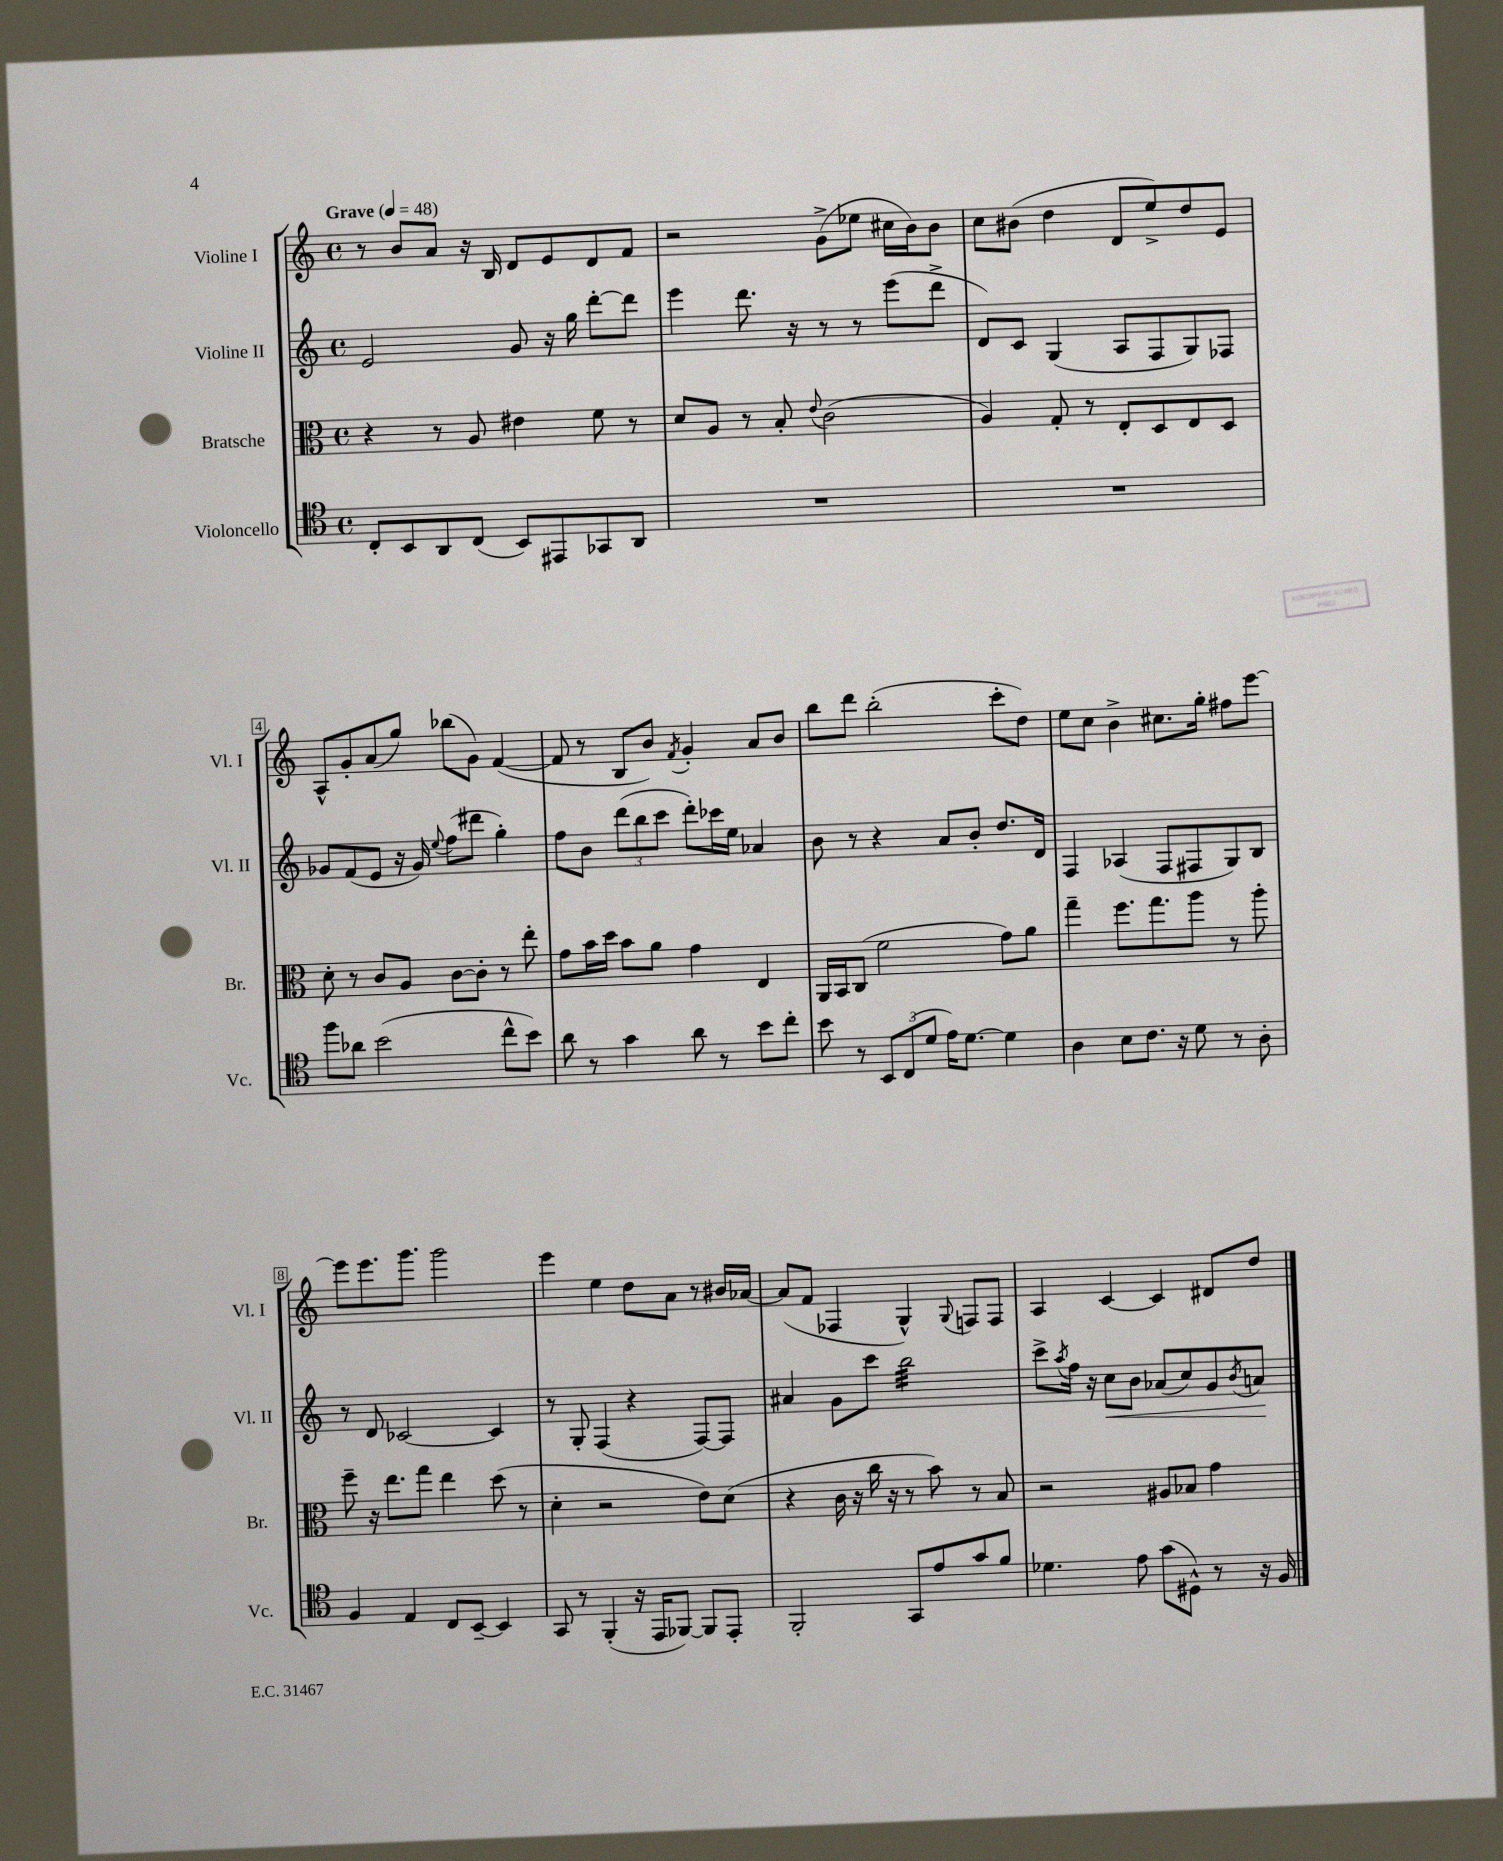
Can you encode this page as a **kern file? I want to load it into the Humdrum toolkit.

**kern	**kern	**kern	**dynam	**kern
*part4	*part3	*part2	*part2	*part1
*staff4	*staff3	*staff2	*staff2	*staff1
*I"Violoncello	*I"Bratsche	*I"Violine II	*	*I"Violine I
*I'Vc.	*I'Br.	*I'Vl. II	*	*I'Vl. I
*clefC4	*clefC3	*clefG2	*	*clefG2
*k[]	*k[]	*k[]	*	*k[]
*M4/4	*M4/4	*M4/4	*	*M4/4
*met(c)	*met(c)	*met(c)	*	*met(c)
*MM48	*MM48	*MM48	*	*MM48
=1	=1	=1	=1	=1
!	!	!	!	!LO:TX:a:B:t=Grave
8C'/L	4r	2e/	.	8r
8BB/	.	.	.	8b/L
8AA/	8r	.	.	8a/J
(8C/J	8A/	.	.	16r
.	.	.	.	16B/
8BB/L)	4e#X\	8g/	.	8d/L
8EE#X/	.	16r	.	8e/
.	.	16gg\	.	.
8GG-X/	8f\	[8ddd'\L	.	8d/
8AA/J	8r	8ddd\J]	.	8f/J
=2	=2	=2	=2	=2
1r	8d/L	4eee\	.	2r
.	8A/J	.	.	.
.	8r	8.ddd\	.	.
.	8B'/	.	.	.
.	.	16r	.	.
.	8qqe/	.	.	.
.	(2c\	8r	.	(8g^\L
.	.	8r	.	8ee-X\J
.	.	(8eee\L	.	16cc#X\LL
.	.	.	.	16b\J)
.	.	8ddd^\J	.	8b\J
=3	=3	=3	=3	=3
1r	4A/)	8d/L)	.	8cc\L
.	.	8c/J	.	(8b#X\J
.	8G'/	(4G/	.	4dd\
.	8r	.	.	.
.	8E'/L	8A/L	.	8d/L
.	8D/	8F/	.	8ee^/)
.	8E/	8G/)	.	8dd/
.	8D/J	8F-X/J	.	8e/J
!!LO:LB:g=z
=4	=4	=4	=4	=4
8ff\L	8d'\	8g-X/L	.	8A^^/L
8a-X\J	8r	(8f/	.	8g'/
(2b\	8c/L	8e/J	.	(8a/
.	8A/J	16r	.	8gg/J)
.	.	16g-/)	.	.
.	.	8qqee/	.	.
.	[8c\L	(8ff\L	.	(8bb-X\L
.	8c'\J]	8ddd#X\J	.	8g\J)
8cc^^\L	8r	4gg'\)	.	([4f/
8b\J)	8ee'\	.	.	.
=5	=5	=5	=5	=5
8a\	8g\L	8ff\L	.	8f/]
8r	16b\L	8b\J	.	8r
.	16dd\JJ	.	.	.
4g\	8b\L	(12ddd\L	.	8B/L
.	.	12bb\	.	.
.	8a\J	.	.	8b/J)
.	.	12ccc\J	.	.
.	.	.	.	8qf/
8a\	4g\	8ddd'\L)	.	4g'/
8r	.	16ccc-X\L	.	.
.	.	16ee\JJ	.	.
8b\L	4E/	4a-X/	.	8a/L
8cc'\J	.	.	.	8b/J
=6	=6	=6	=6	=6
8b\	16AA/LL	8b\	.	8bb\L
.	16BB/J	.	.	.
8r	(8C/J	8r	.	8ddd\J
12BB/L	2f\	4r	.	(2bb'\
(12C/	.	.	.	.
12d/J	.	.	.	.
16e\KL)	.	8a/L	.	.
[8.d\J	.	.	.	.
.	.	8b'/J	.	.
4d\]	8g\L)	8.dd/L	.	8ccc'\L
.	8a\J	.	.	8dd\J)
.	.	16d/Jk	.	.
=7	=7	=7	=7	=7
4A\	4gg~\	4F/	.	8ee\L
.	.	.	.	8cc\J
8B\L	8.ff\L	(4A-X/	.	4b^\
8.c\J	.	.	.	.
.	8.gg\	.	.	.
.	.	8F/L	.	8.cc#X\L
16r	.	.	.	.
8d\	8aa\J	8F#X/	.	.
.	.	.	.	16gg'\Jk
8r	8r	8G/)	.	8ff#X\L
8A'\	8aa'\	8B/J	.	[8eee\J
!!LO:LB:g=z
=8	=8	=8	=8	=8
4F/	8ff~\	8r	.	8eee\L]
.	16r	8d/	.	8.eee\
.	8.ee\L	.	.	.
4E/	.	[2c-X/	.	.
.	.	.	.	8.ggg\J
.	8gg\J	.	.	.
8C/L	4ee\	.	.	2ggg\
[8BB~/J	.	.	.	.
4BB/]	(8dd\	4c-/]	.	.
.	8r	.	.	.
=9	=9	=9	=9	=9
8GG/	4d'\	8r	.	4eee\
8r	.	8G'/	.	.
(4FF'/	2r	(4F/	.	4ee\
16r	.	4r	.	8dd\L
16EE/KL	.	.	.	.
[8FF-X/J)	.	.	.	8a\J
8FF-/L]	8e\L)	[8F/L)	.	8r
8EE'/J	(8d\J	8F/J]	.	16b#X/LL
.	.	.	.	[16a-X/JJ
=10	=10	=10	=10	=10
2FF'/	4r	4a#X/	.	(8a-/L]
.	.	.	.	8f/J
.	16c\	8g\L	.	4F-X/
.	16r	.	.	.
.	16cc\	8ccc\J	.	.
.	16r	.	.	.
*	*	*tremolo	*	*
8GG/L	8r	32bb\LLL	.	4G^^/)
.	.	32bb\	.	.
.	.	32bb\	.	.
.	.	32bb\	.	.
8e/	8b\)	32bb\	.	.
.	.	32bb\	.	.
.	.	32bb\	.	.
.	.	32bb\	.	.
.	.	.	.	8qqG/
8g/	8r	32bb\	.	8Fn/L
.	.	32bb\	.	.
.	.	32bb\	.	.
.	.	32bb\	.	.
8f/J	8B/	32bb\	.	8F/J
.	.	32bb\	.	.
.	.	32bb\	.	.
.	.	32bb\JJJ	.	.
*	*	*Xtremolo	*	*
=11	=11	=11	=11	=11
4.d-X\	2r	8ccc^\L	.	4A/
.	.	8qaa/	.	.
.	.	16ff\Jk	.	.
.	.	16r	.	.
!	!	!	!LO:HP:b	!
.	.	8cc\L	<	[4c/
8e\	.	8b\J	.	.
(8g\L	8A#X/L	(8a-X/L	.	4c/]
8D#X^^\J)	8B-X/J	8cc/)	.	.
8r	4g\	8g/	.	8d#X/L
.	.	8qb/	.	.
16r	.	8an/J	.	8dd/J
16F/	.	.	.	.
.	.	.	[	.
==	==	==	==	==
*-	*-	*-	*-	*-
